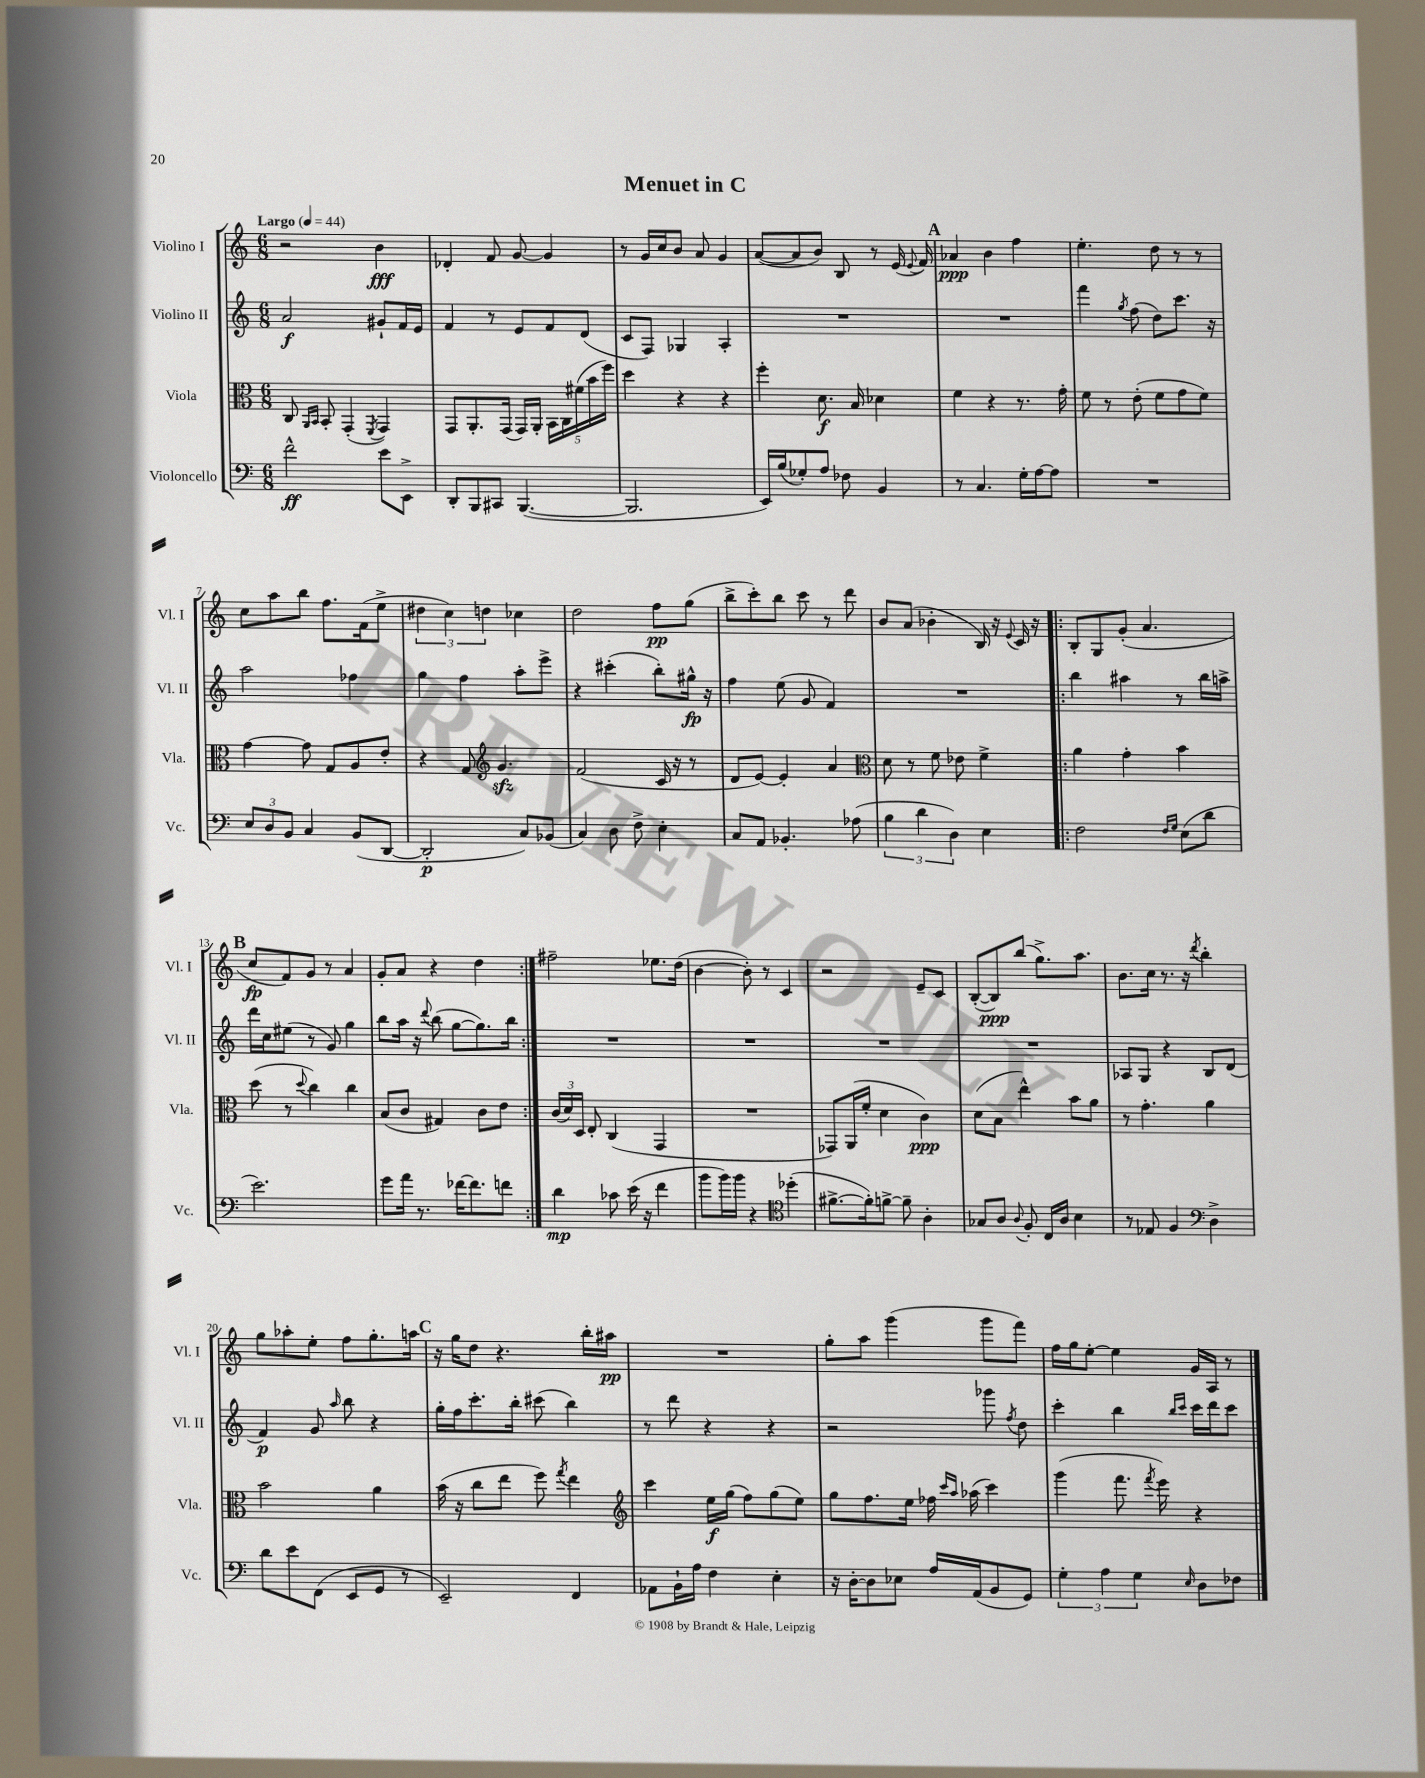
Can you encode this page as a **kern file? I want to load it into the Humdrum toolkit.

**kern	**kern	**kern	**kern
*staff4	*staff3	*staff2	*staff1
*clefF4	*clefC3	*clefG2	*clefG2
*k[]	*k[]	*k[]	*k[]
*M6/8	*M6/8	*M6/8	*M6/8
*MM44	*MM44	*MM44	*MM44
2f^^\	8C/	2a/	2r
.	16qqAA/LL	.	.
.	16qqBB/JJ	.	.
.	8BB'/	.	.
.	(4GG'/	.	.
.	8qFF/	.	.
8e\L	4GG/)	8g#`/L	4b\
8EE^\J	.	16f/L	.
.	.	16e/JJ	.
=	=	=	=
8DD'/L	8GG/L	4f/	4d-'/
8BBB/	8.AA'/	.	.
8CC#/J	.	8r	8f/
.	(16GG/Jk	.	.
([4.BBB/	16GG/LL)	8e/L	[8g/
.	16AA'/JJ	.	.
.	20BB\LL	8f/	4g/]
.	20C\	.	.
.	(20f#\	.	.
.	.	(8d/J	.
.	20b\	.	.
.	20ff\JJ)	.	.
=	=	=	=
2.BBB/]	4dd\	8c/L	8r
.	.	8F/J)	16g/LL
.	.	.	16cc/J
.	4r	4G-/	8b/J
.	.	.	8a/
.	4r	4A'/	4g/
=	=	=	=
16EE/LL)	4ff'\	2.r	([8a/L
(16B/J	.	.	.
8G-'/)	.	.	8a/]
8A/J	8.d\	.	8b/J)
8F-\	.	.	8B/
.	16B/	.	.
4BB/	4d-\	.	8r
.	.	.	(16e/
.	.	.	8qqe/
.	.	.	16f/)
=	=	=	=
8r	4f\	2.r	4a-/
4.C/	.	.	.
.	4r	.	4b\
16G'\LL	8.r	.	4ff\
[16A\J	.	.	.
8A\]J	.	.	.
.	16g'\	.	.
=	=	=	=
2.r	8f\	4fff\	4.ee'\
.	8r	.	.
.	.	8qgg/	.
.	(8e'\	(8ff\	.
.	8f\L	8dd\L)	8dd\
.	8g\	8.ccc\J	8r
.	8f\J)	.	8r
.	.	16r	.
=	=	=	=
12E/L	[4g\	2aa\	8cc\L
12D/	.	.	.
.	.	.	8aa\
12BB/J	.	.	.
4C/	8g\]	.	8bb\J
.	8G/L	.	8.ff\L
(8BB/L	8A/	4ff-\	.
.	.	.	(16f\k
[8DD/J	8e'/J	.	8ee^\J
=	=	=	=
2DD'/]	4r	4gg\	6dd#\
.	.	.	6cc\)
.	8G/	4ff\	.
.	.	.	6dd\
*	*clefG2	*	*
.	4.g/	.	.
8C/L)	.	8aa'\L	4cc-\
(8BB-/J	.	8eee^\J	.
=	=	=	=
4C/)	(2f/	4r	2dd\
8D\	.	(4ccc#'\	.
8F^\	.	.	.
4E'\	16c/	8bb'\L)	8ff\L
.	16r	.	.
.	8r	16gg#^^\Jk	(8gg\J
.	.	16r	.
=	=	=	=
8C/L	8d/L	4ff\	8bb^\L
8AA/J	[8e/J)	.	8ccc'\)
4.BB-'/	4e'/]	(8ee\	8bb\J
.	.	8g/	8ccc\
.	4a/	4f/)	8r
(8A-\	.	.	8ddd\
=	=	=	=
*	*clefC3	*	*
6B\	8d\	2.r	8b/L
.	8r	.	(8a/J
6d\	.	.	.
.	8f\	.	4b-'\
6D\)	.	.	.
.	8e-\	.	.
4E\	4f^\	.	16B/)
.	.	.	16r
.	.	.	8qqe/
.	.	.	16c/
.	.	.	16r
=!|:	=!|:	=!|:	=!|:
2F\	4a\	4bb\	8B'/L
.	.	.	8G/
.	4g'\	4aa#\	(8g'/J
.	.	.	4.a/
16qqF/LL	.	.	.
16qqG/JJ	.	.	.
(8E\L	4b\	8r	.
8d\J	.	16bb\LL	.
.	.	16aa^\JJ	.
=	=	=	=
2.e\)	(8dd\	16ddd\LL	8cc/L
.	.	16cc\J	.
.	8r	(8ee#\J	8f/)
.	8qqdd/	.	.
.	4cc\)	8r	8g/J
.	.	8g/)	8r
.	4cc\	4gg\	4a/
=	=	=	=
8g\L	(8B/L	8bb\L	8g'/L
16a\Jk	8c/J	16aa\Jk	8a/J
8.r	.	16r	.
.	.	8qqddd/	.
.	4G#/)	(8bb\	4r
[16f-\LK	.	[8gg\L	.
8.f-\]	.	.	.
.	8c\L	8.gg\])	4dd\
8f\J	8e\J	.	.
.	.	16bb\Jk	.
=:|!	=:|!	=:|!	=:|!
4d\	(24c/LL	2.r	2ff#~\
.	24d/)	.	.
.	24D/JJ	.	.
.	8E'/	.	.
8c-\	(4C/	.	.
(16e\	.	.	.
16r	.	.	.
4f\	4GG/	.	8.ee-\L
.	.	.	(16dd\Jk
=	=	=	=
8b\L	2.r	2.r	[4b\
16b\L)	.	.	.
16b\JJ	.	.	.
4r	.	.	8b'\])
.	.	.	8r
*clefC4	*	*	*
(4dd-'\	.	.	4c/
=	=	=	=
[8.f#^\L	8GG-/L)	2.r	2r
.	(16AA/L	.	.
16f#'\]k)	16f'/JJ	.	.
[8f^\J	4d\	.	.
8f~\]	.	.	.
4A'\	4c\)	.	8e~/L
.	.	.	8c/J
=	=	=	=
8G-/L	(8d\L	2.r	([8B'/L
8A/J	8B\J	.	8B/])
8qqA/	.	.	.
8F'/	4ee^^\)	.	(8bb/J
16C/LL	.	.	8.gg^\L)
16A/JJ	.	.	.
4B\	8b\L	.	.
.	.	.	8.aa\J
.	8a\J	.	.
=	=	=	=
8r	8r	8A-/L	8.b\L
8E-/	4.g'\	8G/J	.
.	.	.	16cc\Jk
4F/	.	4r	8.r
.	.	.	16r
*clefF4	*	*	*
.	.	.	8qddd/
4D^\	4a\	8B/L	4bb'\
.	.	(8d/J	.
=	=	=	=
8d\L	2b\	4f/)	8gg\L
8e\	.	.	8aa-'\
(8FF\J	.	8g/	8ee'\J
.	.	16qqaa/	.
8EE/L	.	8bb\	8ff\L
8GG/J	4a\	4r	8.gg'\
8r	.	.	.
.	.	.	16aa\Jk
=	=	=	=
2EE~/)	(16b\	16gg'\LL	16r
.	16r	16ff\J	16gg\LK
.	8cc\L	8.ccc'\	8dd\J
.	8ee\J	.	4.r
.	.	16bb'\Jk	.
.	8ff\)	(8ccc#\	.
.	8qgg/	.	.
4FF/	4ee\	4bb\)	.
.	.	.	16bb'\LL
.	.	.	16aa#\JJ
=	=	=	=
*	*clefG2	*	*
8AA-\L	4ccc\	8r	2.r
16BB`\L	.	8ddd\	.
16A\JJ	.	.	.
4F\	16ee\LL	4r	.
.	(16gg\JJ	.	.
.	8ff\L)	.	.
4E'\	(8gg\	4r	.
.	8ee\J)	.	.
=	=	=	=
16r	8gg\L	2r	8gg'\L
[16D'\LK	.	.	.
8D\]	8.ff\	.	8aa\J
8E-\J	.	.	(4ggg\
.	16ee\Jk	.	.
16A/LL	16ff-\	.	.
.	16qqccc/LL	.	.
.	16qqaa/JJ	.	.
(16AA/J	(16aa-\	.	.
8BB/	4ccc\)	8ggg-\	8ggg\L
.	.	8qff/	.
8GG/J)	.	8dd\	8fff\J)
=	=	=	=
6G'\	(4ggg\	4ccc'\	16ff\LL
.	.	.	16gg\J
.	.	.	[8ee'\J
6A\	.	.	.
.	8.fff\	4bb\	4ee\]
6G\	.	.	.
.	8qfff/	.	.
.	16eee\)	.	.
.	.	16qqbb/LL	.
16qqE/	.	16qqccc/JJ	.
8D\L	4r	16ccc\LL	16g/LL
.	.	16ddd\J	16A/JJ
8F-\J	.	8ccc\J	8r
==	==	==	==
*-	*-	*-	*-
